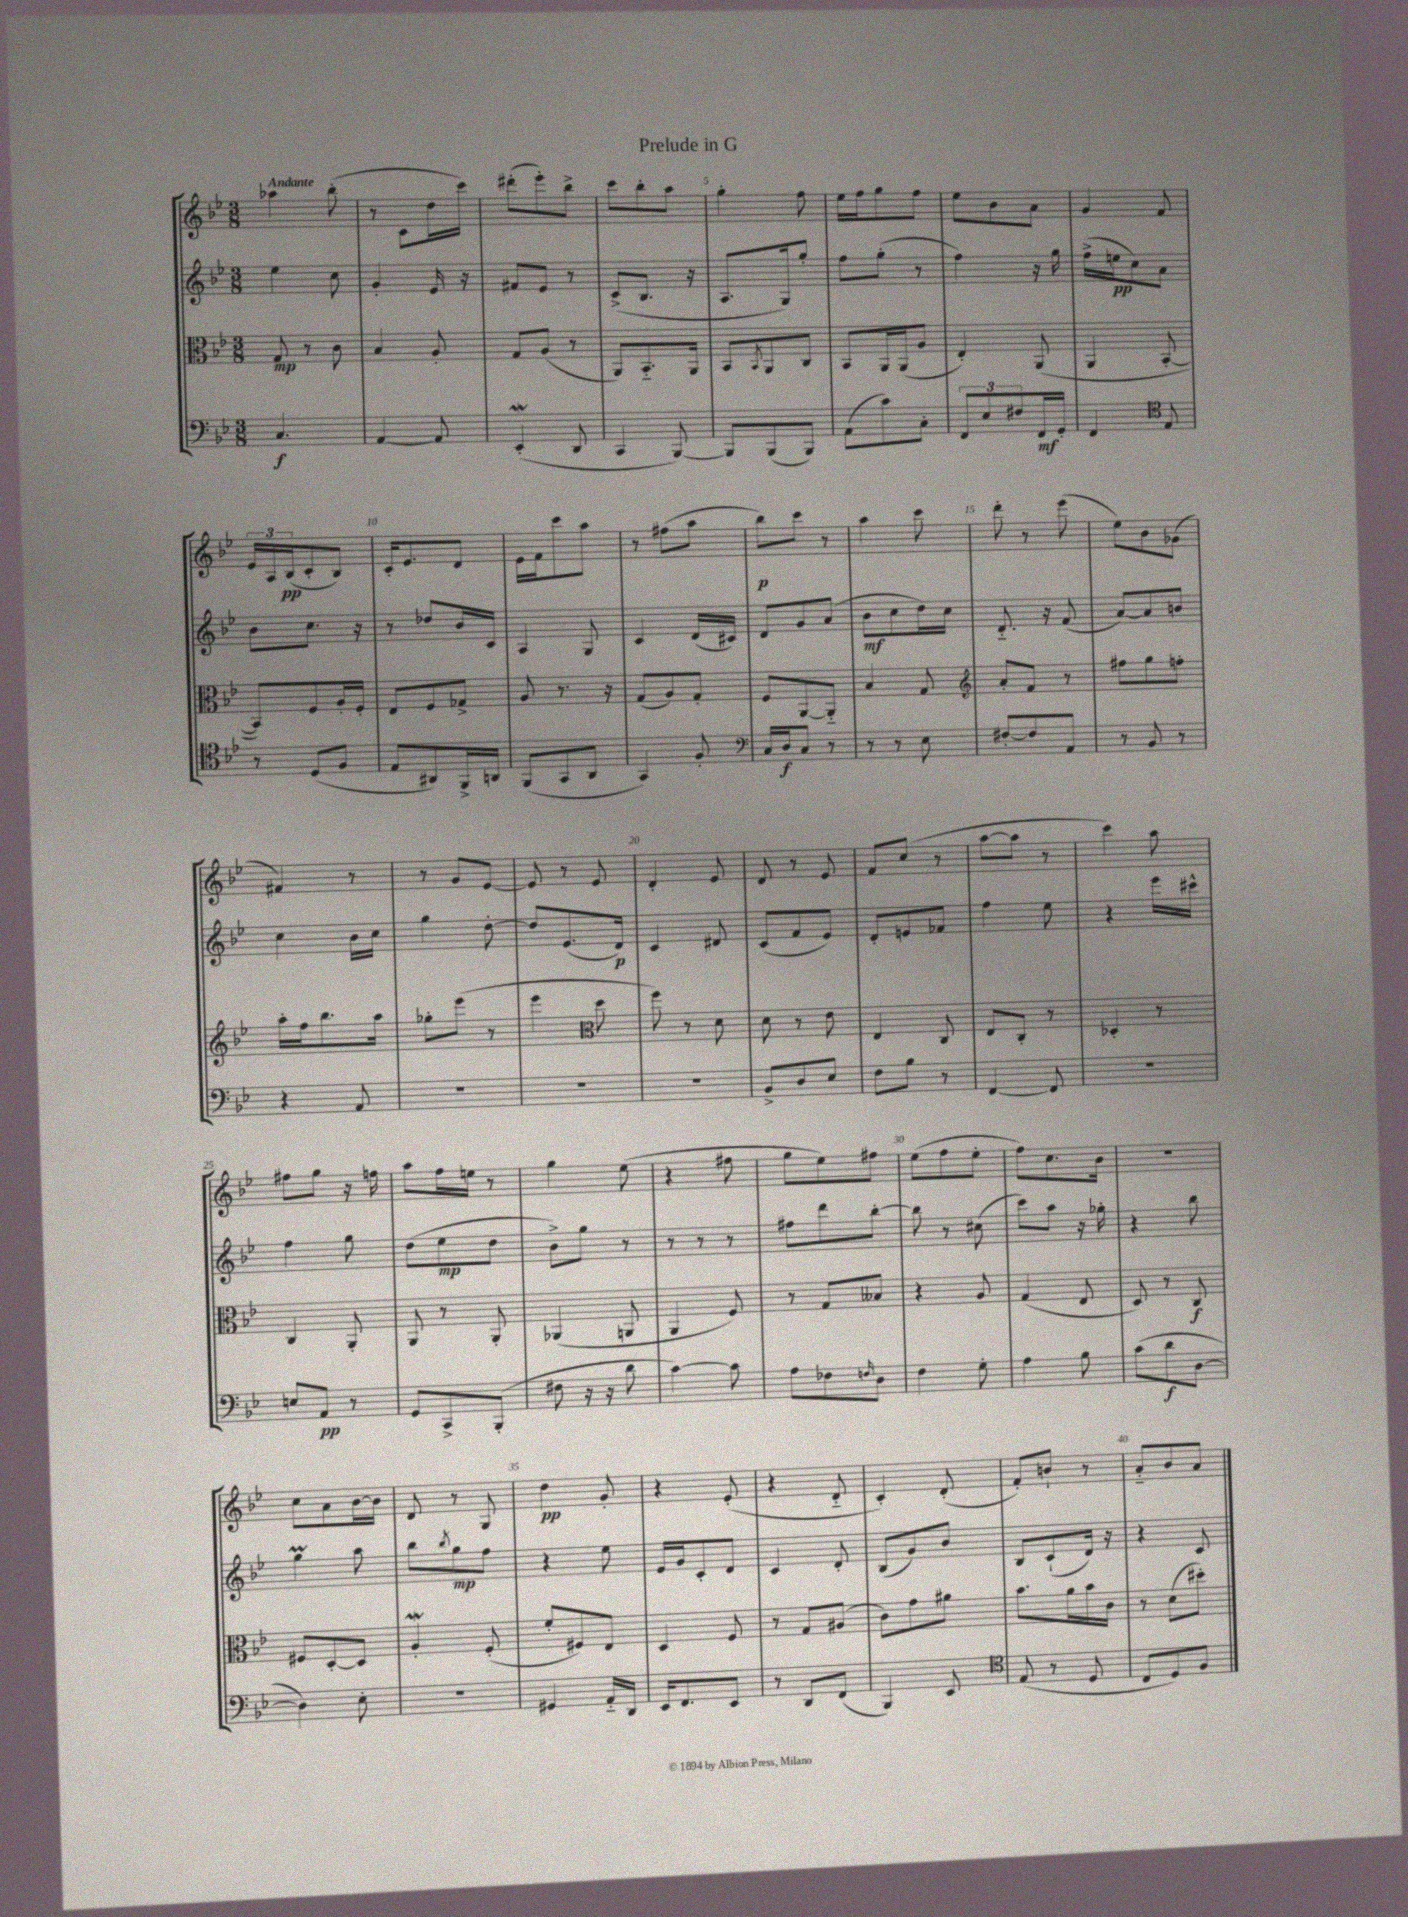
\header { title = "Prelude in G" }
<<
\new StaffGroup <<
\new Staff = "s0" {
    \clef treble \key bes \major \numericTimeSignature \time 3/8 \tempo "Andante"
    aes''4 bes''8-.( |
    r8 c'8 d''16 c'''16) |
    dis'''8-.( ees'''8-.) bes''8-> |
    c'''8 bes''8-. a''8 |
    g''4-. f''8 |
    ees''16 f''16 g''8 f''8 |
    ees''8 bes'8 a'8 |
    g'4 f'8 |
    \tuplet 3/2 { ees'16 a16 bes16\pp( } c'8-. bes8) |
    c'16-. ees'8. d'8 |
    ees'16 f'16 c'''8 a''8 |
    r8 fis''8( a''8 |
    bes''8\p) c'''8 r8 |
    a''4 c'''8 |
    d'''8-. r8 ees'''8( |
    ees''8) bes'8 ges'8( |
    fis'4) r8 |
    r8 g'8 ees'8~ |
    ees'8 r8 ees'8 |
    d'4-. ees'8 |
    d'8 r8 ees'8 |
    f'8 c''8( r8 |
    a''8~ a''8 r8 |
    c'''4) a''8 |
    fis''8 g''8 r16 f''16 |
    a''8 f''16 e''16 r8 |
    g''4 ees''8( |
    r4 fis''8 |
    g''8 ees''8) fis''8 |
    ees''8( f''8 ees''8-. |
    f''8) c''8. bes'16 |
    R4. |
    c''8 a'8 bes'16~ bes'16 |
    d'8 r8 g8 |
    d''4\pp g'8-. |
    r4 ees'8-.( |
    r4 d'8-_ |
    c'4-.) d'8-.( |
    f'8-.) b'8-! r8 |
    a'8-_ bes'8 a'8 \bar "|." |
}
\new Staff = "s1" {
    \clef treble \key bes \major \numericTimeSignature \time 3/8
    ees''4 c''8 |
    g'4-. ees'16 r16 |
    fis'8 ees'8 r8 |
    c'8->( bes8. r16 |
    a8. g16) g''8-. |
    f''8 g''8-.( r8 |
    f''4) r16 g''16 |
    f''16->( e''16\pp c''8) a'8 |
    bes'8 c''8. r16 |
    r8 des''8 bes'16 c'16 |
    a4 g8 |
    c'4 d'16( cis'16) |
    d'8 g'8 a'8( |
    bes'8\mf c''8 d''16) c''16 |
    d'8.-_ r16 f'8( |
    a'8~) a'8 b'8 |
    c''4 bes'16 c''16 |
    g''4 d''8~-. |
    d''8 ees'8.( d'16\p) |
    c'4 dis'8 |
    c'8( f'8 ees'8) |
    d'8-. e'8 fes'8 |
    f''4 ees''8 |
    r4 ees'''16 cis'''16-^ |
    f''4 g''8 |
    d''8( ees''8\mp d''8 |
    bes'8->) g''8 r8 |
    r8 r8 r8 |
    fis''8 d'''8 bes''8~-. |
    bes''8 r8 cis''8( |
    c'''8) a''8 r16 ges''16-. |
    r4 bes''8 |
    g''4\prall a''8 |
    bes''8 \acciaccatura { bes''8 } g''8\mp f''8 |
    r4 ees''8 |
    ees'16 g'16 c'8-. d'8 |
    c'4 d'8-. |
    bes8( g'8) bes'8 |
    bes8 c'8-!( d'16) r16 |
    r4 c'8 \bar "|." |
}
\new Staff = "s2" {
    \clef alto \key bes \major \numericTimeSignature \time 3/8
    g8\mp r8 c'8 |
    bes4 a8-. |
    g8 a8( r8 |
    a,8) bes,8.-_ a,16 |
    bes,8 \acciaccatura { bes,8 } a,8 c8 |
    bes,8 a,16 a,16( a8 |
    ees4-.) a,8( |
    a,4 bes,8~-. |
    bes,8) f8 a16-. f16-. |
    ees8 f8 ges8-> |
    a8 r8. r16 |
    g8( a8) g8-. |
    f8 a,8~ a,8-_ |
    bes4 g8 |
    \clef treble a'8-. f'8 r8 |
    fis''8 g''8 f''8-. |
    a''16-. f''16 bes''8. a''16 |
    ges''8-. ees'''8( r8 |
    ees'''4 \clef alto d''8 |
    f''8) r8 d'8 |
    d'8 r8 ees'8 |
    ees4 c8 |
    ees8 c8-. r8 |
    des4-. r8 |
    c4 a,8-. |
    a,8 r8 a,8-. |
    aes,4( a,8 |
    a,4 f8) |
    r8 g8 beses8 |
    r4 a8 |
    g4( ees8 |
    d8) r8 c8\f |
    fis8 d8~-. d8 |
    a4-.\mordent f8-.( |
    f'8-. fis8) ees8 |
    d4 f8 |
    r8 g8 ais8( |
    c'8) g'8 ais'8 |
    bes'8. a'16 bes'16 c'16 |
    r8 d'8( dis''8-.) \bar "|." |
}
\new Staff = "s3" {
    \clef bass \key bes \major \numericTimeSignature \time 3/8
    c4.\f |
    a,4~ a,8 |
    ees,4-.\mordent( d,8 |
    c,4 bes,,8~) |
    bes,,8 bes,,8( bes,,8) |
    a,8( c'8) c8-. |
    \tuplet 3/2 { f,8 ees8 fis8 } f,16\mf g,16-. |
    f,4 \clef tenor ees8 |
    r8 d8( f8 |
    ees8 ais,8) f,16-> a,16 |
    f,8( g,8 a,8 |
    g,4) f8-. |
    \clef bass c16 d16\f c8 r8 |
    r8 r8 ees8 |
    fis8~-. fis8 a,8 |
    r8 bes,8 r8 |
    r4 a,8 |
    R4. |
    R4. |
    R4. |
    bes,8-> d8 ees8 |
    f8 bes8 r8 |
    f,4~ f,8 |
    R4. |
    e8 a,8\pp r8 |
    g,8 c,8-> bes,,8-.( |
    fis8 r16 r16 d'8 |
    c'4~) c'8 |
    a8 fes8 \grace { f16 } d8 |
    f4 g8-. |
    a4 bes8 |
    c'8( d'8\f d8~ |
    d4) ees8-. |
    r4. |
    gis,4 a,16-_ d,16 |
    ees,16 f,8. ees,8 |
    r8 d,8 f,8( |
    bes,,4) ees,8 |
    \clef tenor ees8( r8 d8 |
    c8 d8) f8 \bar "|." |
}
>>
>>
\layout { \context { \Score \override BarNumber.break-visibility = ##(#f #t #t) barNumberVisibility = #(every-nth-bar-number-visible 5) } }
